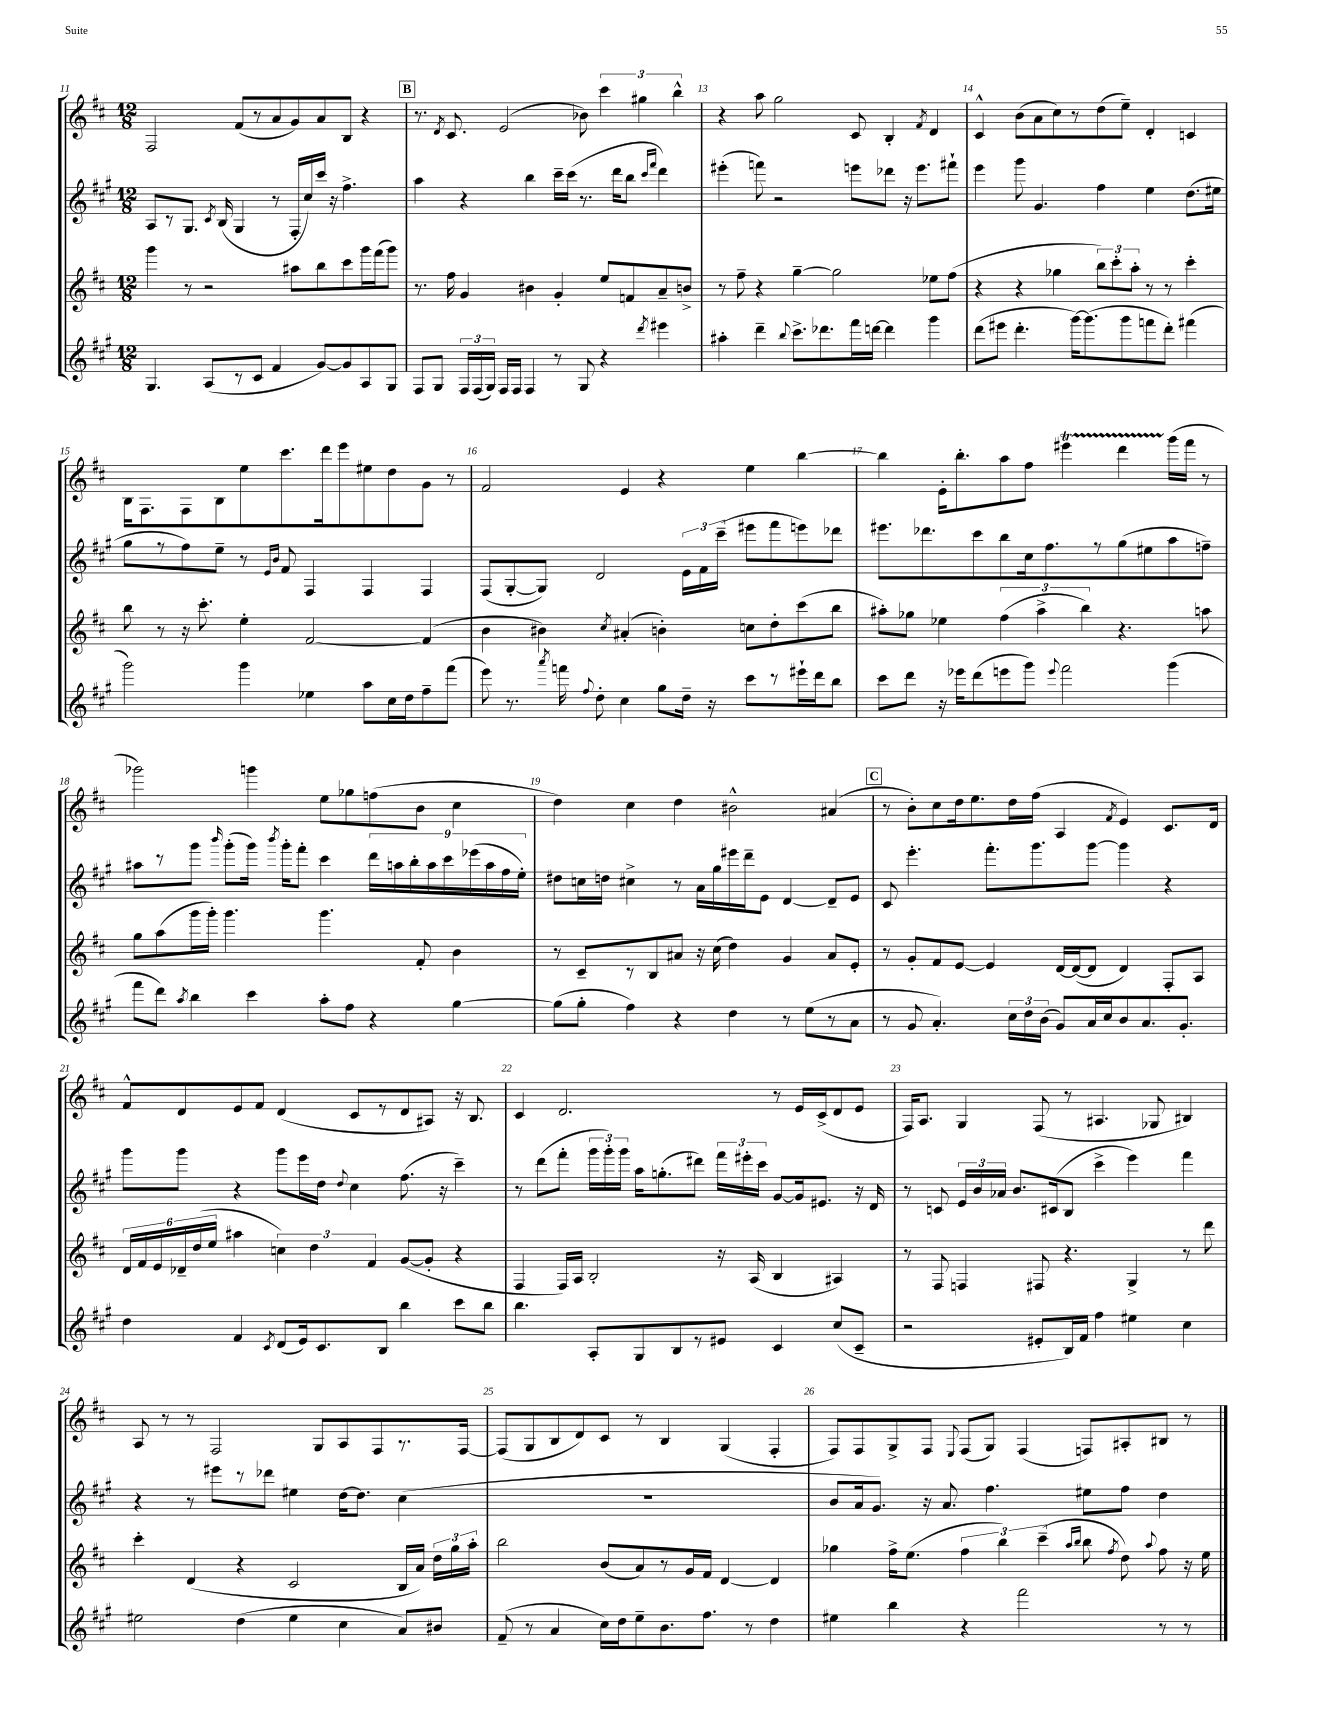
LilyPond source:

<<
\new StaffGroup <<
\new Staff = "s0" {
    \clef treble \key d \major \numericTimeSignature \time 12/8
    \autoBeamOff fis2 fis'8[( r8 a'8 g'8) a'8 b8] r4 |
    \mark \markup { \box "B" } r8. \acciaccatura { d'8 } cis'8. e'2( bes'8) \tuplet 3/2 { cis'''4 gis''4 b''4-^ } |
    r4 a''8 g''2 cis'8 b4-. \acciaccatura { fis'8 } d'4 |
    cis'4-^ b'8[( a'8 cis''8) r8 d''8( e''8]--) d'4-. c'4 |
    b16[ fis8. fis8 b8 e''8 cis'''8. d'''16 e'''8 eis''8 d''8 g'8] r8 |
    fis'2 e'4 r4 e''4 b''4~ |
    b''4 e'16[-. b''8.-. a''8 fis''8] eis'''4\startTrillSpan d'''4 g'''16[\stopTrillSpan( fis'''16] r8 |
    ges'''2) g'''4 e''8[ ges''8 f''8( b'8] cis''4 |
    d''4) cis''4 d''4 bis'2-^ ais'4( |
    \mark \markup { \box "C" } r8 b'8[-.) cis''8 d''16 e''8. d''16 fis''16]( a4 \acciaccatura { fis'8 } e'4) cis'8.[ d'16] |
    fis'8[-^ d'8 e'8 fis'8] d'4( cis'8[ r8 d'8 ais8]) r16 b8. |
    cis'4 d'2. r8 e'16[ cis'16->( d'8 e'8] |
    fis16[) a8.] g4 fis8( r8 ais4. ges8 bis4) |
    a8 r8 r8 fis2 g8[ a8 fis8 r8. fis16]~ |
    fis8[( g8 b8 d'8) cis'8] r8 b4 g4( fis4-. |
    fis8[) fis8 g8-> fis8] \appoggiatura { e8 } fis8[( g8]) fis4( f8[) ais8-. bis8] r8 \bar "|." |
}
\new Staff = "s1" {
    \clef treble \key a \major \numericTimeSignature \time 12/8
    \autoBeamOff a8[ r8 gis8.] \acciaccatura { cis'8 } b16( gis4 r8 fis16[-. cis''16) cis'''16] r16 fis''4.-> |
    \mark \markup { \box "B" } a''4 r4 b''4 cis'''16[-- cis'''16]( r8. d'''16[ b''8] \grace { cis'''16[ fis'''16] } d'''4) |
    eis'''4-.( f'''8) r2 e'''8[ des'''8] r16 e'''8.[ fis'''8]-! |
    e'''4 gis'''8 gis'4. fis''4 e''4 d''8.[( eis''16] |
    gis''8[ r8 fis''8) e''8]-- r8 \grace { e'16[ b'16] } fis'8 fis4 fis4 fis4 |
    fis8[( gis8~-. gis8]) d'2 \tuplet 3/2 { e'16[ fis'16 cis'''16]--( } eis'''8[ fis'''8 e'''8) des'''8] |
    eis'''8.[ des'''8. cis'''8 b''8 cis''16 fis''8. r8 gis''8( eis''8 a''8 f''8]--) |
    ais''8[ r8 gis'''8] \grace { b'''16 } gis'''8[-.( gis'''16]) \acciaccatura { b'''8 } gis'''16[-. fis'''8]-. cis'''4 \tuplet 9/8 { d'''16[ a''16 b''16-. a''16 cis'''16 ees'''16( a''16 fis''16 e''16]-.) } |
    dis''8[ c''16 d''16] cis''4-> r8 a'16[ gis''16 eis'''16 d'''16-- e'8] d'4~ d'8[-- e'8] |
    \mark \markup { \box "C" } cis'8 e'''4.-. fis'''8.[-. gis'''8. gis'''8]~ gis'''4 r4 |
    gis'''8[ gis'''8] r4 gis'''8[ e'''16 d''16] \appoggiatura { d''8 } cis''4 fis''8.( r16 cis'''4--) |
    r8 d'''8[( fis'''8]-. \tuplet 3/2 { gis'''16[ gis'''16-.) gis'''16] } a''16[ g''8.-.( dis'''8]) \tuplet 3/2 { fis'''16[ eis'''16-. cis'''16] } gis'8[~ gis'16 eis'8.] r16 d'16 |
    r8 c'8 \tuplet 3/2 { e'16[ b'16 aes'16] } b'8.[ cis'16( b8] cis'''4-> e'''4) fis'''4 |
    r4 r8 eis'''8[ r8 des'''8] eis''4 d''16[~ d''8.] cis''4( |
    R1. |
    b'8[ a'16 gis'8.]) r16 a'8. fis''4. eis''8[ fis''8] d''4 \bar "|." |
}
\new Staff = "s2" {
    \clef treble \key d \major \numericTimeSignature \time 12/8
    \autoBeamOff g'''4 r8 r2 ais''8[ b''8 cis'''8 g'''16 fis'''16( g'''8]) |
    \mark \markup { \box "B" } r8. fis''16 g'4 bis'4 g'4-. e''8[ f'8 a'8-- b'8]-> |
    r8 fis''8-- r4 g''4~-- g''2 ees''8[ fis''8]( |
    r4 r4 ges''4 \tuplet 3/2 { b''8[) cis'''8-. a''8]-. } r8 r8 cis'''4-. |
    b''8 r8 r16 cis'''8.-. e''4-. fis'2~ fis'4( |
    b'4 bis'4) \acciaccatura { cis''8 } ais'4-.( b'4-.) c''8[ d''8-. cis'''8( b''8] |
    ais''8[-.) ges''8] ees''4 \tuplet 3/2 { fis''4( ais''4-> b''4) } r4. a''8 |
    g''8[ a''8( g'''16 g'''16]-.) g'''4. g'''4. fis'8-. b'4 |
    r8 cis'8[-- r8 b8 ais'8] r16 cis''16( d''4) g'4 ais'8[ e'8]-. |
    \mark \markup { \box "C" } r8 g'8[-. fis'8 e'8]~ e'4 d'16[~ d'16~( d'8] d'4) fis8[-. a8] |
    \tuplet 6/4 { d'16[ fis'16 e'16 des'16-- d''16( e''16] } ais''4 \tuplet 3/2 { c''4) d''4 fis'4 } g'8[~( g'8]-. r4 |
    fis4 fis16[) a16] b2-. r16 a16( b4 ais4) |
    r8 fis8 f4 fis8 r4. g4-> r8 d'''8 |
    cis'''4-. d'4( r4 cis'2 b16[ a'16]) \tuplet 3/2 { d''16[ g''16 a''16]-. } |
    b''2 b'8[( a'8) r8 g'16 fis'16] d'4~ d'4 |
    ges''4 fis''16[-> e''8.]( \tuplet 3/2 { fis''4 b''4) cis'''4--( } \grace { a''16[ b''16] } b''8 \acciaccatura { fis''8 } d''8) \appoggiatura { a''8 } fis''8 r16 e''16 \bar "|." |
}
\new Staff = "s3" {
    \clef treble \key a \major \numericTimeSignature \time 12/8
    \autoBeamOff gis4. a8[( r8 cis'8] fis'4 gis'8[~) gis'8 a8 gis8] |
    \mark \markup { \box "B" } fis8[ gis8] \tuplet 3/2 { fis16[ fis16( gis16]) } fis16[ fis16] fis4 r8 gis8 r4 \acciaccatura { d'''8 } eis'''4 |
    ais''4-. d'''4-- \appoggiatura { b''8 } cis'''8.[-> des'''8. fis'''16 d'''16]~ d'''4 gis'''4 |
    d'''8[( eis'''8] d'''4.-. gis'''16[~) gis'''8.( gis'''8 f'''8 d'''8]-.) fis'''4( |
    gis'''2) gis'''4 ees''4 a''8[ cis''16 d''16 fis''8-- fis'''8]( |
    e'''8) r8. \acciaccatura { a'''8 } f'''16 \appoggiatura { fis''8 } d''8-. cis''4 gis''8[ d''16]-- r16 cis'''8[ r8 eis'''16-! d'''16 b''8] |
    cis'''8[ d'''8] r16 ees'''16[ d'''8( e'''8 gis'''8]) \appoggiatura { e'''8 } fis'''2 gis'''4( |
    fis'''8[ d'''8]) \acciaccatura { a''8 } b''4 cis'''4 a''8[-. fis''8] r4 gis''4~ |
    gis''8[( gis''8]-. fis''4) r4 d''4 r8 e''8[( r8 a'8] |
    \mark \markup { \box "C" } r8 gis'8 a'4.-.) \tuplet 3/2 { cis''16[ d''16 b'16]( } gis'8[) a'16 cis''16 b'8 a'8. gis'8.]-. |
    d''4 fis'4 \acciaccatura { cis'8 } d'8[( e'16) cis'8. b8] b''4 cis'''8[ b''8] |
    b''4. a8[-. gis8 b8 r8 eis'8] cis'4 cis''8[( cis'8]-- |
    r2 eis'8[-. b16) fis'16] fis''4 eis''4 cis''4 |
    eis''2 d''4( eis''4 cis''4 a'8[) bis'8] |
    fis'8--( r8 a'4 cis''16[) d''16 e''8-- b'8. fis''8.] r8 d''4 |
    eis''4 b''4 r4 fis'''2 r8 r8 \bar "|." |
}
>>
>>
\layout { \context { \Score currentBarNumber = #11 \override BarNumber.break-visibility = ##(#f #t #t) barNumberVisibility = #all-bar-numbers-visible } }
